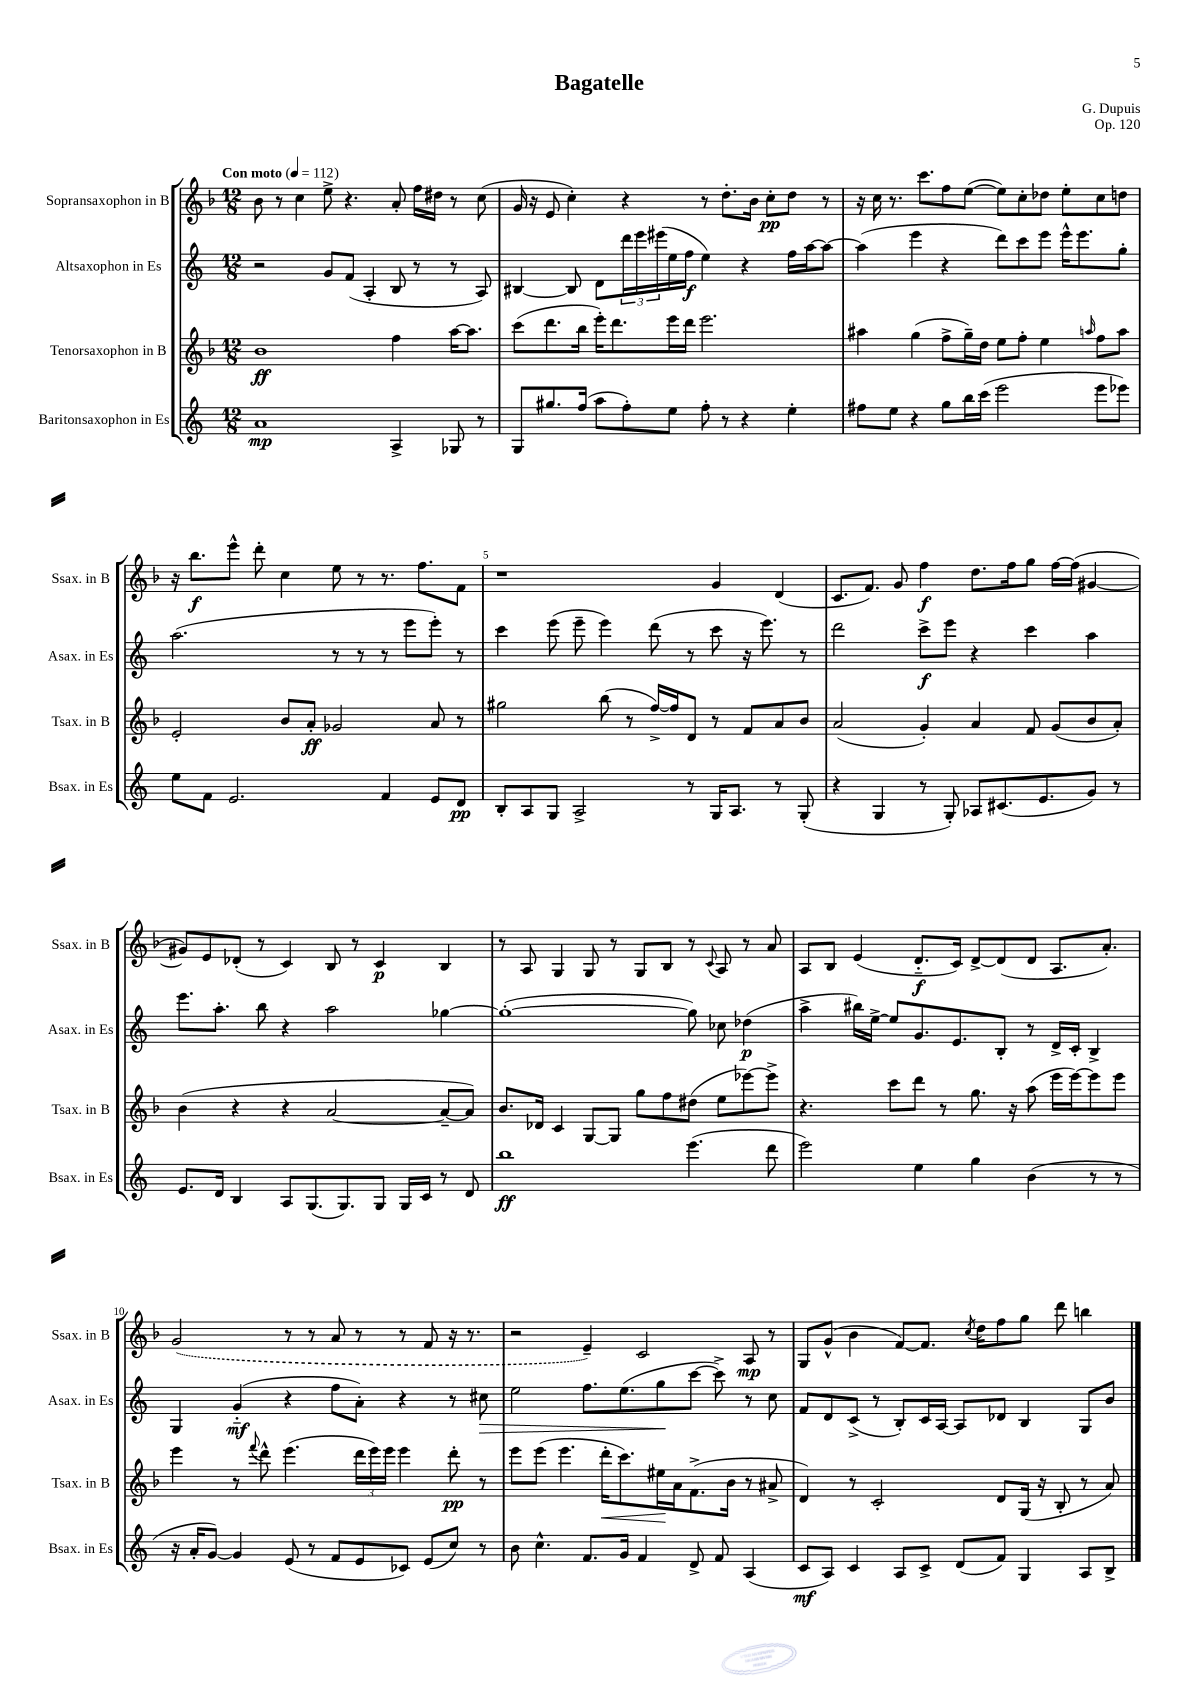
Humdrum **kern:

**kern	**kern	**kern	**kern
*staff4	*staff3	*staff2	*staff1
*clefG2	*clefG2	*clefG2	*clefG2
*k[]	*k[b-]	*k[]	*k[b-]
*M12/8	*M12/8	*M12/8	*M12/8
*MM112	*MM112	*MM112	*MM112
1a	1b-	2r	8b-
.	.	.	8r
.	.	.	4cc
.	.	8g	8ee^
.	.	(8f	4.r
.	.	4A'	.
4A^	4ff	8B	8a'
.	.	8r	16ff
.	.	.	16dd#
8G-	[16aa	8r	8r
.	8.aa]	.	.
8r	.	8A)	(8cc
=	=	=	=
8G	(8ccc	[4B#	16g
.	.	.	16r
8.gg#	8.ddd	.	8e
.	.	8B#]	4cc')
(16ff	16bb-	.	.
8aa	16eee')	8d	.
.	8.ddd	.	.
8ff')	.	24ddd	4r
.	.	24eee	.
.	.	(24eee#	.
8ee	16eee	16ee	.
.	16ddd	16ff	.
8ff'	2.eee	4ee)	8r
8r	.	.	8.dd'
4r	.	4r	.
.	.	.	16b-
.	.	.	8cc'
4ee'	.	16ff	8dd
.	.	[16aa	.
.	.	8aa_	8r
=	=	=	=
8ff#	4aa#	(4aa]	16r
.	.	.	16cc
8ee	.	.	8.r
4r	(4gg	4eee	.
.	.	.	8.ccc
8gg	8ff^	4r	8ff
16bb	16gg~)	.	([8ee
(16ccc	16dd	.	.
2eee	8ee	8ddd)	8ee])
.	8ff'	8ccc	8cc'
.	4ee	8eee	8dd-
.	.	16eee^^	8ee'
.	.	8.eee	.
.	16qqaa	.	.
8eee	8ff	.	8cc
8eee-)	8aa	8gg'	8dd
=	=	=	=
8ee	2e'	(2.aa	16r
.	.	.	8.bb-
8f	.	.	.
2.e	.	.	8eee^^
.	.	.	8ddd'
.	8b-	.	4cc
.	8a'	.	.
.	2g-	8r	8ee
.	.	8r	8r
4f	.	8r	8.r
.	.	8eee	.
.	.	.	8.ff
8e	8a	8eee')	.
8d	8r	8r	8f
=	=	=	=
8B'	2gg#	4ccc	1r
8A	.	.	.
8G	.	(8eee	.
2A^	.	8eee~	.
.	(8bb-	4eee)	.
.	8r	.	.
.	[16ff^)	(8ddd	.
.	16ff]	.	.
8r	8d	8r	.
16G	8r	8ccc	4g
8.A	.	.	.
.	8f	16r	.
.	.	8.eee)	.
8r	8a	.	(4d
(8G'	8b-	8r	.
=	=	=	=
4r	(2a	2ddd	8.c
.	.	.	8.f)
4G	.	.	.
.	.	.	8g
8r	4g')	8ccc^	4ff
8G')	.	8eee	.
8A-	4a	4r	8.dd
(8.c#	.	.	.
.	.	.	16ff
.	8f	4ccc	8gg
8.e	.	.	.
.	(8g	.	[16ff
.	.	.	(16ff]
8g)	8b-	4aa	[4g#
8r	8a')	.	.
=	=	=	=
8.e	(4b-	8.eee	8g#])
.	.	.	8e
16d	.	8.aa'	.
4B	4r	.	(8d-'
.	.	8bb	8r
8A	4r	4r	4c)
(8.G	.	.	.
.	[2a	2aa	8B-
8.G)	.	.	.
.	.	.	8r
8G	.	.	4c
16G	.	.	.
16c	.	.	.
8r	8a~_	[4gg-	4B-
8d	8a])	.	.
=	=	=	=
1bb	8.b-	(1gg-'_	8r
.	.	.	8A
.	16d-	.	.
.	4c	.	4G
.	[8G	.	8G
.	8G]	.	8r
.	8gg	.	8G
.	8ff	.	8B-
(4.eee	(8dd#	8gg-])	8r
.	.	.	8qqc
.	8ee	8cc-	8A
.	[8eee-)	(4dd-	8r
8ddd	8eee-^]	.	8a
=	=	=	=
2eee)	4.r	4aa^	8A
.	.	.	8B-
.	.	16bb#)	(4e
.	.	[16ee^	.
.	8ccc	8ee]	.
4ee	8ddd	8.g	8.d'~
.	8r	.	.
.	.	8.e	16c)
4gg	8.gg	.	[8d^
.	.	8B'	(8d]
.	16r	.	.
(4b	(8aa	8r	8d
.	16eee	16d^	8.A
.	[16eee)	16c'	.
8r	8eee]	4B^	.
.	.	.	8.a')
8r	8eee	.	.
=	=	=	=
16r	4eee	4G	(2g
16a'	.	.	.
[8g)	.	.	.
4g]	8r	(4g'~	.
.	8qqfff	.	.
.	8ddd^^	.	.
(8e	(4.eee	4r	8r
8r	.	.	8r
8f	.	8ff	8a
8e	24ddd	8a')	8r
.	24eee)	.	.
.	24eee	.	.
8c-)	4eee	4r	8r
(8e	.	.	8f
8cc)	8ddd'	8r	16r
.	.	.	8.r
8r	8r	8cc#	.
=	=	=	=
8b	8eee	2ee	2r
4.cc^^	(8eee	.	.
.	4.eee	.	.
8.f	.	8.ff	4e~)
.	16ddd'	.	.
16g	8.ccc)	(8.ee	.
4f	.	.	2c
.	16ee#	8gg	.
.	16a	.	.
8d^	(8.f^	[8ccc	.
8f	.	8ccc^])	.
.	16b-	.	.
(4A	8r	8r	8A
.	8a#^	8cc	8r
=	=	=	=
8c	4d)	8f	8G
8A)	.	8d	(8g^^
4c	8r	(8c^	4b-
.	2c'	8r	.
8A	.	8B')	[8f)
8c^	.	16c	8.f]
.	.	[16A	.
(8d	.	8A]	.
.	.	.	8qcc
.	.	.	16dd
8f)	8d	8d-	8ff
4G	(16G	4B	8gg
.	16r	.	.
.	8B-'	.	8ddd
8A	8r	8G	4bb
8B^	8a)	8b	.
==	==	==	==
*-	*-	*-	*-
